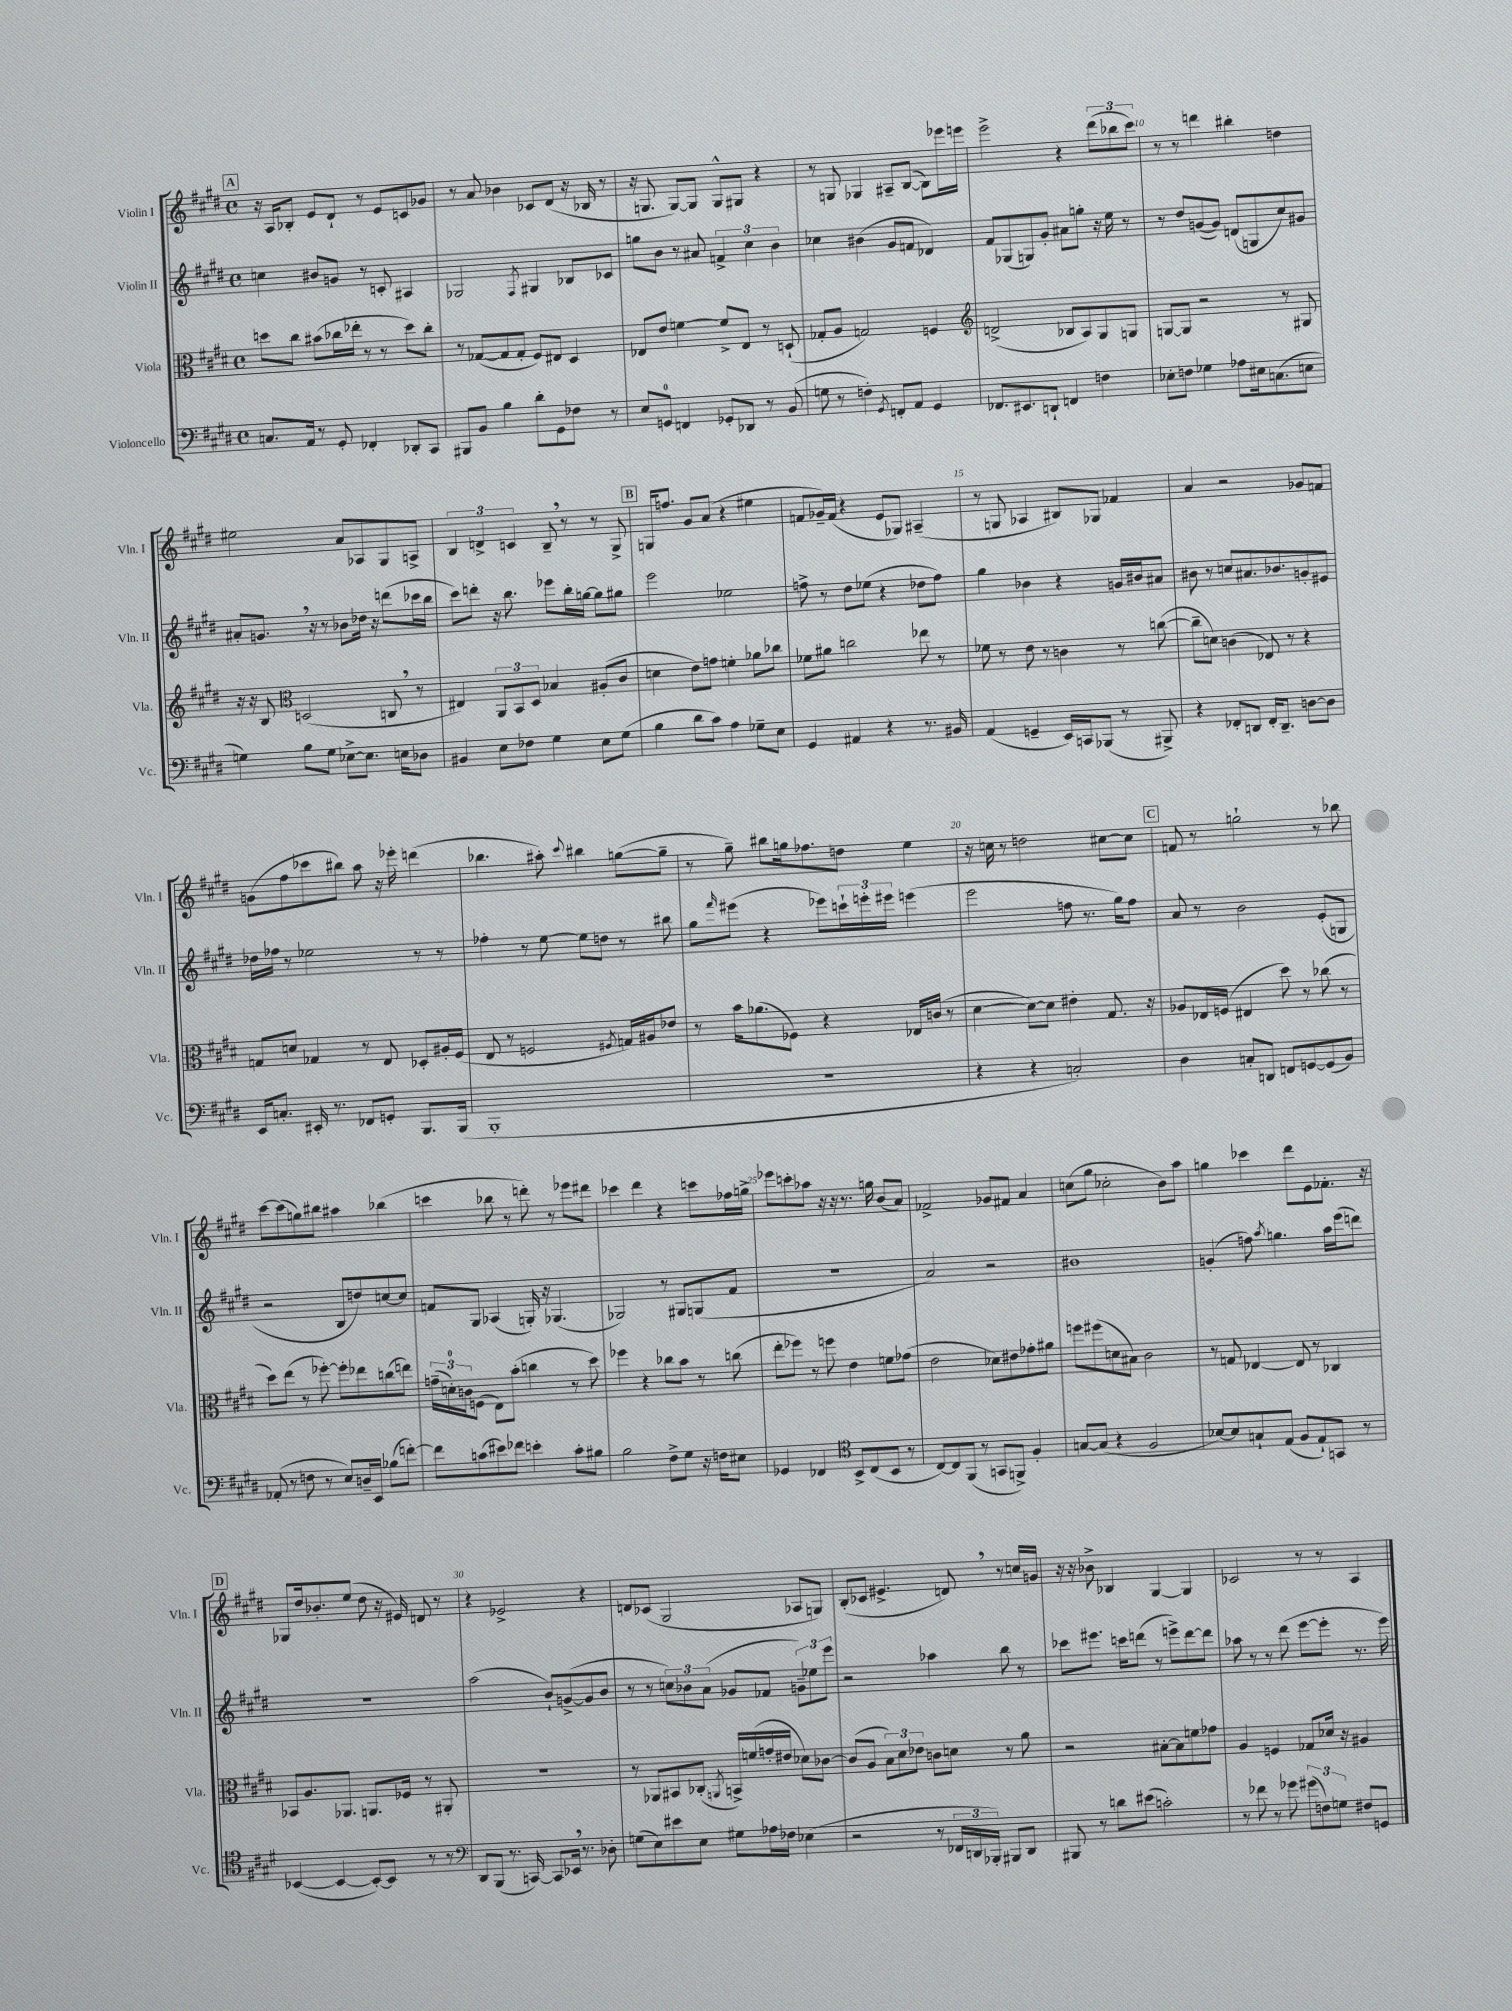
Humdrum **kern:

**kern	**kern	**kern	**kern
*part4	*part3	*part2	*part1
*staff4	*staff3	*staff2	*staff1
*I"Violoncello	*I"Viola	*I"Violin II	*I"Violin I
*I'Vc.	*I'Vla.	*I'Vln. II	*I'Vln. I
*clefF4	*clefC3	*clefG2	*clefG2
*k[f#c#g#d#]	*k[f#c#g#d#]	*k[f#c#g#d#]	*k[f#c#g#d#]
*M4/4	*M4/4	*M4/4	*M4/4
*met(c)	*met(c)	*met(c)	*met(c)
!!LO:REH:place=s1:t=A
=5	=5	=5	=5
8.Cn/L	8ddn\L	4ccn\	16r
.	.	.	16A/KL
.	8cc#\J	.	8B-X'/J
16AA/Jk	.	.	.
8r	(8b#X\L	8b#X/L	8e/L
8GG#'/	16cc-X\L	8gn/J	8d#`/J
.	16ee-X'\JJ	.	.
4FF-X'/	8r	8r	8r
.	8r	8cn'/	8e/L
8DD-X'/L	8dd\L)	4A#X/	8cn/
8CC#/J	8cc-'\J	.	8g-X/J
=6	=6	=6	=6
8BBB#X/L	8r	2G-X/	8r
8BB/J	([8G-X/L	.	8a/
4B\	8G-/]	.	4b-X\
.	8G-'/J	.	.
.	.	8qF#/	.
8d#'\L	8F#/L)	4G#X/	8c-X/L
8GG#\	8E#X/J	.	(8d#/J
8F-X\J	4D#/	8B-X/L	16r
.	.	.	16B-X/
8r	.	8c-X/J	8r
=7	=7	=7	=7
8E/L	8E-X/L	8ggn\L	16r
.	.	.	8.Gn/
8GGn/J	8e/J	8b\J	.
4FFn/	[4fn\	8r	[8G/L)
.	.	8a#X/	8G/J]
8GG-X'/L	8f^/L]	6fn^/	8G^^/L
8DD-X/J	8E-/J	.	8G#X/J
.	.	6cc#\	.
8r	8r	.	4r
.	.	6b\	.
(8BB/	(8Dn`/	.	.
=8	=8	=8	=8
8Gn\	8G-X'/L	4cc-X\	8r
8r	8A/J	.	8Gn/
4Fn'\)	2Gn/)	(4b#X\	4G-X/
8qGG#/	.	.	.
8FFn'/L	.	8g#/L	8A#X~/L
8AA/J	.	8fn/J	([8B/J
4GG#/	4Fn/	4d-X/)	8B\L])
.	.	.	16eee-X\L
.	.	.	16eeen\JJ
=9	=9	=9	=9
*	*clefG2	*	*
8.FF-X/L	(2dn^/	8f#/L	2eee^\
.	.	(8G-X/	.
8.EE#X/	.	.	.
.	.	8Gn/)	.
8DDn`/J	.	8g#'/J	.
4FFn/	8B-X/L	8a#X\L	4r
.	8A/)	8ggn'\J	.
4Fn\	8G#/	16r	(12ddd#\L
.	.	16ee\	.
.	.	.	12bb-X\
.	8Gn/J	8r	.
.	.	.	12ccc#\J)
=10	=10	=10	=10
8E-X'\L	[8Gn/L	8r	8r
8Fn\J	8G/J]	8dd#/L	8r
4G-X\	2r	([8gn/	4dddn\
.	.	8g/J])	.
8A-X\L	.	(8dn/L	4bb#X'\
16E#X\k	.	8Gn/	.
(8.Cn\	.	.	.
.	8r	8cc#/)	4ddn\
8En\J	8G#X/	8g#X/J	.
!!LO:LB:g=z
=11	=11	=11	=11
4Gn\)	16r	8a#X'/L	2ee#X\
.	16r	.	.
.	8B/	8.gn,/J	.
*	*clefC3	*	*
8B\L	(2Dn/	.	.
.	.	16r	.
8G\J	.	8r	.
[8E-X^\L	.	8b-X\L	8a/L
8.E-\J]	.	16dd-X\Jk	8A-X/
.	.	16r	.
.	8Cn,/	(8dddn\L	8G#/
16En\KL	.	.	.
8D-X\J	8r	16ccc-X\L	8An^/J
.	.	16bb\JJ	.
=12	=12	=12	=12
4BB#X/	4E#X/)	8ccc#\L)	6B/
.	.	8dddn'\J	.
.	.	.	6dn^/
8E\L	12AA/L	16r	.
.	.	8.bb\	.
.	12BB/	.	6cn/
8F-X\J	.	.	.
.	12D#/J	.	.
4G#\	4B-X/	8eee-X\L	8B~,/
.	.	16bb'\L	8r
.	.	[16ggn\JJ	.
8E\L	(8A#X'/L	8gg\L]	8r
(8G#\J	8c#/J	8gg#X\J	8G#^/
!!LO:REH:place=s1:t=B
=13	=13	=13	=13
4B\	4dn\	2eee\	16Gn/KL
.	.	.	8.ffn/J
8d#\L	8e\L)	.	8g#/L
8c#\J)	8gn\J	.	(8a/J
4A\	4fn'\	2ee-X\	4r
8G-X~\L	8a-X\L	.	4ee#X\
8E\J	8cc-X\J	.	.
=14	=14	=14	=14
4GG#/	8f-X\L	8ffn^\	8fn/L
.	8a#X\J	8r	16g-X~/L)
.	.	.	(16f/JJ
4AA#X/	2ccn\	8dd#\L	4r
.	.	(8ee-X\J	.
4r	.	4r	8e/L
.	.	.	8G-X/J)
8.r	8ee-X\	8dd-X\L	(4A#X~/
.	8r	8ff\J)	.
16BB#X/	.	.	.
=15	=15	=15	=15
(4AA/	8f-X\	4gg#\	8r
.	8r	.	8Gn/
4GGn~/	8e\	4b-X\	4A-X/
.	8r	.	.
16EE/LL)	4cn\	4r	8B#X/L)
16CCn/J	.	.	.
(8BBB-X/J	.	.	8G-X/J
8r	8r	16gn/LL	4f-X/
.	.	16b#X/J	.
8BBB#X^/)	([8ccn\	8a#X/J	.
=16	=16	=16	=16
4r	8cc~\L]	8b#X\	4a/
.	8dn\J)	8r	.
8FF-X'/L	(4cn\	8ccn/L	2r
8DDn/J	.	8.a#X/	.
16FF-'/KL	8E-X/)	.	.
8.DD~/J	.	8.b-X/	.
.	8r	.	.
[8Dn\L	4r	8gn'/	8g-X/L
8D\J]	.	8e#X/J	8fn/J
!!LO:LB:g=z
=17	=17	=17	=17
16EE/KL	8Gn/L	16dd-X\LL	(8gn\L
8.Cn'/J	.	16ff-X\JJ	.
.	8dn/J	8r	8ff#\
16EE#X'/	4G-X/	2ee-X\	8ccc-X\
8.r	.	.	.
.	.	.	8bb#X\J)
8FF-X/L	8r	.	8aa\
8GGn'/J	8E/	.	16r
.	.	.	16eee-X'\
8.BBB/L	8D-X'/L	8r	(4dddn\
.	16A#X'/L	8r	.
(16BBB/Jk	(16F#/JJ	.	.
=18	=18	=18	=18
1BBB'	8E/	4ff-X'\	4.bb-X\
.	8r	.	.
.	2Fn/	8r	.
.	.	[8ee\	8aa#X'\)
.	.	.	8qqccc#/
.	.	8ee\L]	4bb#X\
.	.	8ddn\J	.
.	8qF#X/	.	.
.	16Gn/LL)	8r	([8ggn\L
.	16A#X/J	.	.
.	8e-X/J	8bb#X\	8gg~\J]
=19	=19	=19	=19
1r	8r	8gg#\L	8r
.	.	16qqfff#/	.
.	16b\KL	(8eee#X\J	8gg#~\)
.	(8.a-X\	.	.
.	.	4r	8bb#X\L
.	8F-X\J)	.	16ggn\k
.	.	.	8.ff-X\
.	4r	8eee-X\L)	.
.	.	24cccn`\L	8ddn\J
.	.	24eeen'\	.
.	.	24eee#X\JJ	.
.	16E-X/LL	(4eeen\	4ee\
.	(16cn/JJ	.	.
.	8r	.	.
=20	=20	=20	=20
4r	[4d#\	2eee\	16r
.	.	.	16ccn\
.	.	.	8r
4r	8d#\L_)	.	2ddn\
.	8d#\J]	.	.
2Cn'/)	4e#X'\	8ffn\	.
.	.	8.r	.
.	8.G#/	.	[8cc#X\L
.	.	16gg#\KL)	.
.	.	8ff\J	8cc#\J]
.	16r	.	.
!!LO:REH:place=s1:t=C
=21	=21	=21	=21
4D#\	8A-X/L	8a/	8fn/
.	16E-X/L	8r	8r
.	(16Fn/JJ	.	.
8Cn'/L	4E#X/	2b\	2ggn`\
8DDn/J	.	.	.
8FFn/L	8dd#\)	.	.
[8GGn/	8r	.	.
(8GG/]	(8cc-X\	(8e'/L	8r
8BB/J)	8r	8Gn/J	8bb-X\
!!LO:LB:g=z
=22	=22	=22	=22
(8AA-X'/	8dd#\L)	2r	[8ccc#\L
8r	(8ee\J	.	(8ccc#\]
8Fn\	8r	.	8ggn\)
8r	[8ff-X'\)	.	8bb#X\J
8E/L)	8ff-'\L]	8B/L	4aa#X\
16Dn~/L	8ee-X\	8ddn/)	.
16EE/JJ	.	.	.
(8B-X\L	(8ccn\	[8ccn/	(4bb-X\
[8fn'\J)	8een\J)	8cc/J]	.
=23	=23	=23	=23
8f\L]	(24gn~\LL	8fn/L	4cccn\
.	24dn'\)	.	.
.	24cn\J	.	.
(8cn\	(8Fn\J	8G#/J	.
8e#X\)	8E\L)	(4A-X/	8bb-X\
8f-X\J	(8b'\J	.	8r
4en'\	4ccn\	16Gn'/)	8dddn'\)
.	.	16r	.
.	.	(4.G-X/	8r
8c'\L	8r	.	8eee-X\L
8B#X\J	8dd#\)	.	8ddd#X\J
=24	=24	=24	=24
2B\	4ff-X\	2G-X/)	4ccc-X\
.	4r	.	4ddd#\
8F#^\L	8cc-X\L	8r	4r
8G#\J	8b\J	8G#X/L	.
16r	8r	(8Gn/	8cccn\L
16Fn\KL	.	.	.
8E#X\J	(8ccn\	8f#/J	16ff-X\L
.	.	.	16ggn^\JJ
=25	=25	=25	=25
4GG-X/	8ee'\L	1r	8eee-X\L
.	8ff-X\J)	.	8cccn'\
4FF-X/	8r	.	8aa-X\J
.	8ffn\	.	16r
.	.	.	16r
*clefC4	*	*	*
8BB^/L	4e\	.	8.r
(8C#/	.	.	.
.	.	.	16ggn\
8BB/J	8fn\L	.	(8b/L
8r	(8g-X\J	.	8a/J)
=26	=26	=26	=26
[8C#/L)	2e\	2a/)	2f-X^/
8C#/]	.	.	.
(8FF#/J	.	.	.
8r	.	.	.
8GGn/L	8d-X\L)	2r	8g-X/L
8FFn^/J)	8e#X\	.	8f#X/J
4F#'/	8g-X'\	.	4a/
.	8a#X\J	.	.
=27	=27	=27	=27
[8Gn/L	8ffn\L	1b#X	(8ccn\L
(8G/J]	(8ff#X\	.	8gg#\J
4r	8dn\	.	2cc-X'\
.	8B#X\J)	.	.
2F#/	2c#\	.	.
.	.	.	8b\L)
.	.	.	8aa\J
=28	=28	=28	=28
[8B-X/L)	8r	(4gn'/	4ggn\
8B-/]	8Gn/	.	.
8Gn`/	[4E-X/	8ffn\)	4ccc-X\
.	.	8qaa/	.
(8E/J	.	4.ggn\	.
8F#/L	8E-/]	.	8ddd#\L
8E`/)	8r	.	8e\
8GGn/J	4C-X/	16aa\LL	8.f-X'\J
.	.	(16eee\J	.
8r	.	8dddn\J)	.
.	.	.	16r
!!LO:LB:g=z
!!LO:REH:place=s1:t=D
=29	=29	=29	=29
([4BB-X/	8BB-X/L	1r	8G-X/L
.	8.A/	.	16dd#/k
.	.	.	8.b-X'/
4BB-/_	.	.	.
.	8.AA-X/J	.	.
.	.	.	(8ee/J
8BB-'/L_)	8.AAn/L	.	8dd#\
8BB-/J]	.	.	16r
.	16F-X/Jk	.	16e#X/)
8r	8r	.	8dn/
8r	8AA#X'/	.	8r
=30	=30	=30	=30
*clefF4	*	*	*
8DD#/L	1r	(2aa\	4r
(8BBB/J	.	.	.
8.r	.	.	2e-X^/
[16CCn/)	.	.	.
8CC/L]	.	8b`/L)	.
16EE-X,/Jk	.	([8gn^/	.
8.r	.	.	.
.	.	8g/]	4r
8D-X'\	.	8b/J	.
=31	=31	=31	=31
(8Gn\L	8r	8r	8dn/L
8E\)	8AA-X/L	8r	(8c-X/J
8e#X\	8BB#X/	12ccn\L)	2G#/
.	.	12b-X\	.
8E\J	(8C-X'/J	.	.
.	.	(12a\J	.
.	8qAAn/	.	.
8G#X\L	16BBn^/LL)	8g-X/L	.
.	(16fn/	.	.
16A-X\L	16gn'/	8f-X/J	.
16F-X\JJ	16e#X/JJ	.	.
(4E-X\	8d-X\L)	12gn~\L)	8A-X/L
.	.	12ee-X\	.
.	[8c-X\J	.	8Gn/J)
.	.	12eee\J	.
=32	=32	=32	=32
2r	(8c-/L]	2r	(8B'/L
.	8A/J	.	8c-X/J
.	12B\L)	.	4.e#X^/
.	12d#\	.	.
.	12e-X\J	.	.
8r	8cn\L	4aa-X\	.
24FF-X/LL	8dn\J	.	8dn,/)
24DDn/	.	.	.
24BBB-X'/JJ)	.	.	.
8BBB#X/L	8r	8bb\	8r
8DD/J	8a\	8r	16ccn/LL
.	.	.	16gn/JJ
=33	=33	=33	=33
8BBB#X/	2r	8ccc-X\L	16r
.	.	.	16r
8r	.	8.eee#X\J	8b-X^\
8dn\L	.	.	4B-X/
.	.	16cccn\KL	.
(8e#X\J	.	(8dddn\J	.
2cn'\)	[8B#X'\L	8r	[4G#/
.	8B#\]	8eeen^\L)	.
.	8fn\	[8ddd\	4G#/]
.	8g-X\J	8ddd\J]	.
=34	=34	=34	=34
8r	4A/	8aa-X\	2c-X/
8f-X\	.	8r	.
8r	4Fn/	8r	.
8g-X\	.	(8ddd#\	.
(12g#X\L	8G-X/L	[8eee\L	8r
12Fn\)	.	.	.
.	16d-X/Jk	8eee'\J]	8r
12Gn\J	.	.	.
.	16r	.	.
8F#X/L	4A#X/	8.r	4A/
8GGn/J	.	.	.
.	.	16eee\)	.
==	==	==	==
*-	*-	*-	*-
